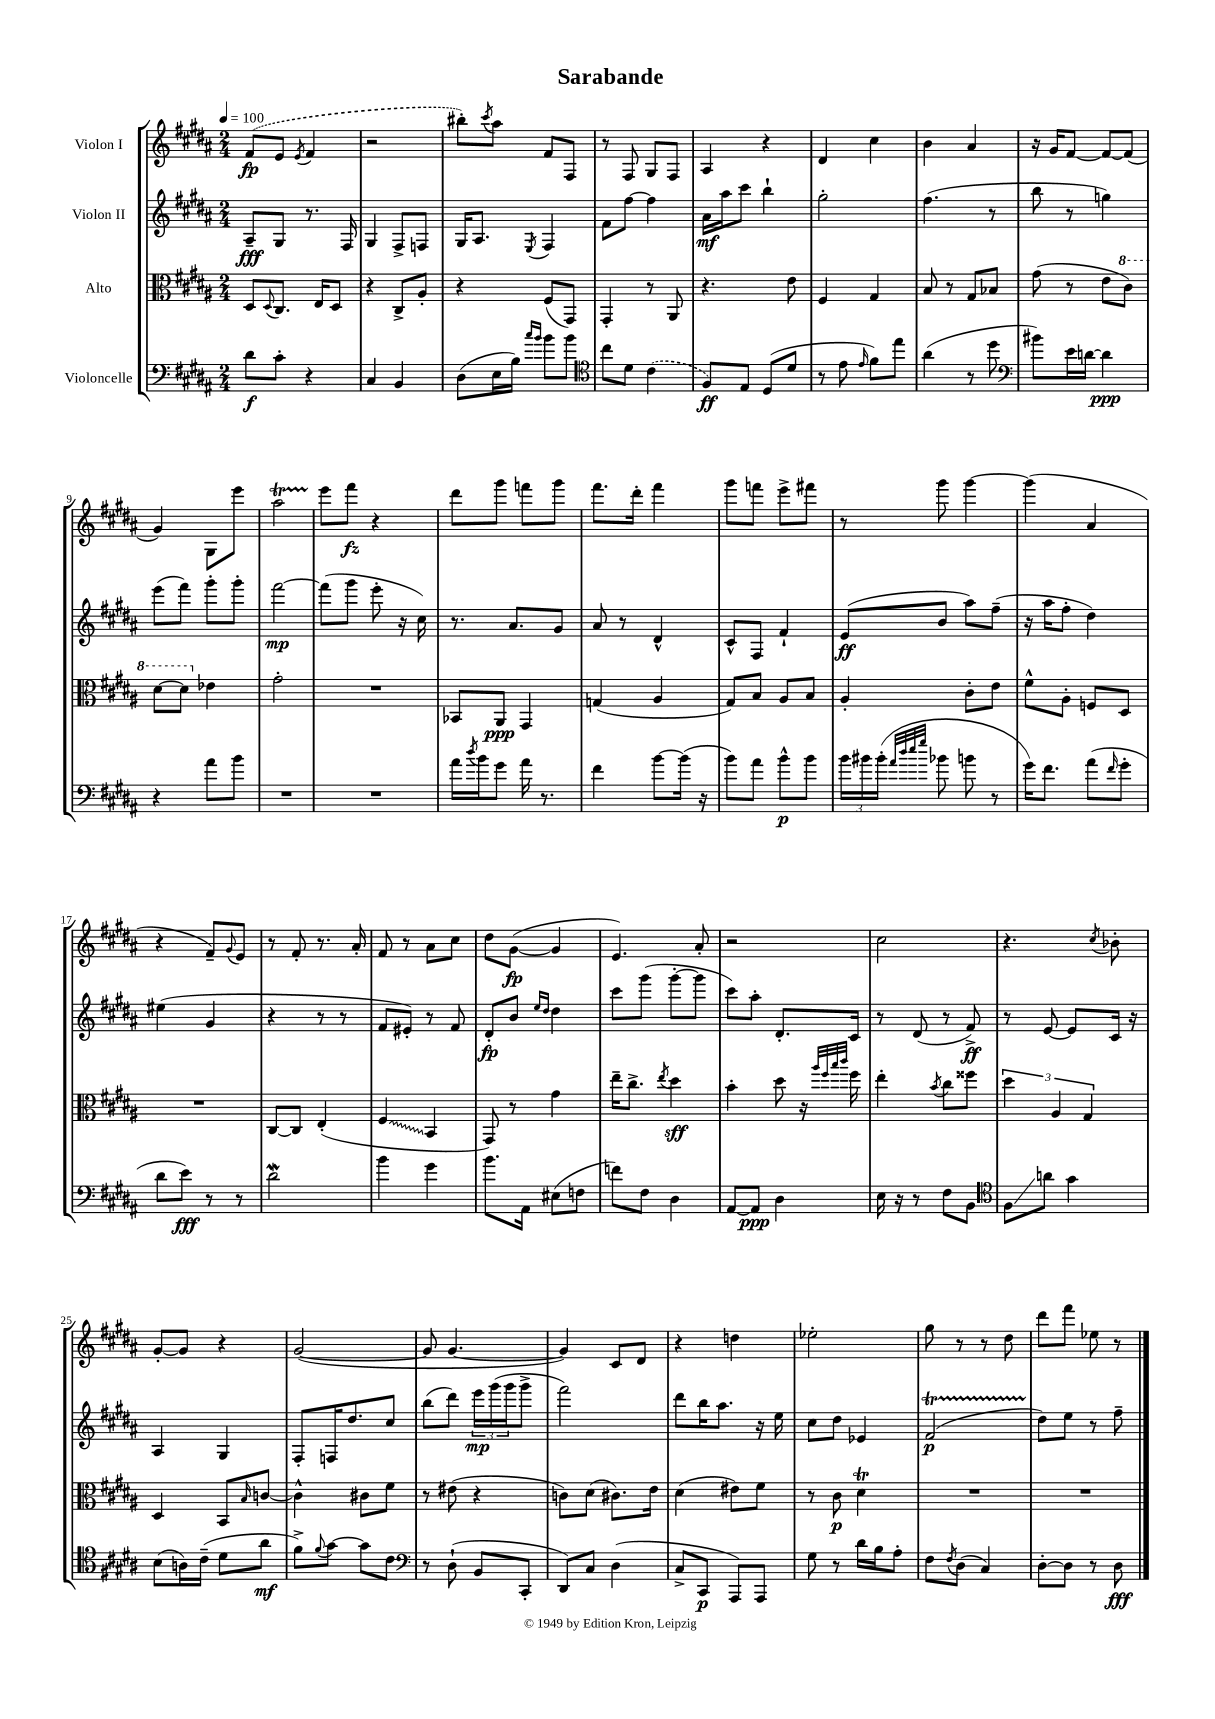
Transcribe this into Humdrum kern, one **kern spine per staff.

**kern	**kern	**kern	**kern
*staff4	*staff3	*staff2	*staff1
*clefF4	*clefC3	*clefG2	*clefG2
*k[f#c#g#d#a#]	*k[f#c#g#d#a#]	*k[f#c#g#d#a#]	*k[f#c#g#d#a#]
*M2/4	*M2/4	*M2/4	*M2/4
*MM100	*MM100	*MM100	*MM100
8d#	8D#	8A#~	(8f#
.	8qqD#	.	.
8c#'	8.C#	8G#	8e
.	.	.	8qe
4r	.	8.r	4f#
.	16E	.	.
.	8D#	.	.
.	.	16F#	.
=	=	=	=
4C#	4r	4G#	2r
4BB	8C#^	8F#^	.
.	8A#'	8F	.
=	=	=	=
(8D#	4r	16G#	8bb#')
.	.	8.A#	.
.	.	.	8qccc#
16E	.	.	8aa#
16B)	.	.	.
16qqcc#	.	.	.
16qqb	.	8qE	.
8b	(8F#	4F#	8f#
8b	8GG#)	.	8F#
=	=	=	=
*clefC4	*	*	*
8cc#	4GG#'	8f#	8r
8d#	.	[8ff#	8F#
(4c#	8r	4ff#]	8G#
.	8AA#	.	8F#
=	=	=	=
8F#)	4.r	16a#	4A#
.	.	16aa#	.
8E	.	8ccc#	.
(8D#	.	4bb`	4r
8d#	8e	.	.
=	=	=	=
8r	4F#	2gg#'	4d#
8e	.	.	.
16qqe	.	.	.
8f#)	4G#	.	4cc#
8ee	.	.	.
=	=	=	=
(4a#	8B	(4.ff#	4b
.	8r	.	.
8r	8G#	.	4a#
8dd#	8B-	8r	.
=	=	=	=
*clefF4	*	*	*
8b#)	(8g#	8bb	16r
.	.	.	16g#
16e	8r	8r	[8f#
[16d	.	.	.
4d]	8e	4gg)	8f#_
.	8cc#)	.	(8f#]
=	=	=	=
4r	[8dd#	(8eee	4g#)
.	8dd#]	8fff#)	.
8a#	4e-	8ggg#'	8G#
8b	.	8ggg#'	8eee
=	=	=	=
2r	2g#'	[2fff#	2aa#
=	=	=	=
2r	2r	(8fff#]	8eee
.	.	8ggg#	8fff#
.	.	8eee'	4r
.	.	16r	.
.	.	16cc#)	.
=	=	=	=
16a#	8BB-	8.r	8ddd#
8qdd#	.	.	.
16b	.	.	.
8g#	8AA#	.	8ggg#
.	.	8.a#	.
16a#	4GG#	.	8fff
8.r	.	.	.
.	.	8g#	8ggg#
=	=	=	=
4f#	(4G	8a#	8.fff#
.	.	8r	.
.	.	.	16ddd#'
[8b	4A#	4d#^^	4fff#
(16b]	.	.	.
16r	.	.	.
=	=	=	=
8b)	8G#)	8c#^^	8ggg#
8a#	8B	8F#	8fff
8b^^	8A#	4f#`	8eee^
8b	8B	.	8fff#
=	=	=	=
24b	4A#'	(8e	8r
24b#	.	.	.
(24b#'	.	.	.
32qqa#	.	.	.
32qqdd#	.	.	.
32qqee	.	.	.
32qqgg#	.	.	.
8b-	.	8b	8ggg#
8b	8c#'	8aa#)	[4ggg#
8r	8e	(8ff#~	.
=	=	=	=
16g#)	8f#^^	16r	(4ggg#]
8.f#	.	16aa#	.
.	8A#'	8ff#'	.
(8a#	8F	4dd#)	4a#
16qqf#	.	.	.
8g#'	8D#	.	.
=	=	=	=
8d#	2r	(4ee#	4r
8e)	.	.	.
8r	.	4g#	8f#~)
.	.	.	8qqg#
8r	.	.	8e
=	=	=	=
2d#	[8C#	4r	8r
.	8C#]	.	8f#'
.	(4E'	8r	8.r
.	.	8r	.
.	.	.	16a#'
=	=	=	=
4b	4F#	8f#	8f#
.	.	8e#')	8r
4g#	4BB	8r	8a#
.	.	8f#	8cc#
=	=	=	=
8.b	8GG#)	8d#'	8dd#
.	8r	8b	([8g#
16AA#	.	.	.
.	.	16qqee	.
.	.	16qqdd#	.
(8E#	4g#	4dd#	4g#]
8F	.	.	.
=	=	=	=
8f)	16ee~	8ccc#	4.e)
.	8.cc#^	.	.
8F#	.	(8ggg#	.
.	8qee	.	.
4D#	4dd#	[8ggg#'	.
.	.	8ggg#]	8a#'
=	=	=	=
[8AA#	4b'	8ccc#)	2r
8AA#]	.	8aa#'	.
4D#	8dd#	8.d#'	.
.	16r	.	.
.	32qqaa#	.	.
.	32qqff#	.	.
.	32qqbb	.	.
.	32qqccc#	.	.
.	16ff#	16c#	.
=	=	=	=
16E	4ee'	8r	2cc#
16r	.	.	.
8r	.	(8d#	.
.	8qb	.	.
8F#	8cc#	8r	.
8BB	8ff##	8f#^)	.
=	=	=	=
*clefC4	*	*	*
8F#	6dd#	8r	4.r
8a	.	[8e	.
.	6A#	.	.
4g#	.	8e]	.
.	6G#	.	.
.	.	.	8qcc#
.	.	16c#	8b-'
.	.	16r	.
=	=	=	=
(8B	4D#	4A#	[8g#'
16A)	.	.	8g#]
(16c#~	.	.	.
8d#	8BB	4G#	4r
.	16qqB	.	.
8a#	[8c	.	.
=	=	=	=
8f#^)	4c^^]	8F#'	([2g#
8qqf#	.	.	.
[8g#	.	16F	.
.	.	8.dd#	.
8g#]	8c#	.	.
8c#	8f#	8cc#	.
=	=	=	=
*clefF4	*	*	*
8r	8r	(8bb	8g#]
(8D#`	(8e#	8ddd#)	[4.g#
8BB	4r	24eee	.
.	.	(24ggg#	.
.	.	24ggg#	.
8CC#'	.	8ggg#^	.
=	=	=	=
8DD#)	8c)	2fff#)	4g#])
8C#	(8d#	.	.
(4D#	8.c#)	.	8c#
.	.	.	8d#
.	16e	.	.
=	=	=	=
8C#^	(4d#	8ddd#	4r
8CC#	.	16bb	.
.	.	8.aa#	.
8AAA#)	8e#)	.	4dd
8AAA#	8f#	16r	.
.	.	16ee	.
=	=	=	=
8G#	8r	8cc#	2ee-'
8r	8c#	8dd#	.
16d#	4d#	4e-	.
16B	.	.	.
8A#'	.	.	.
=	=	=	=
8F#	2r	(2f#	8gg#
8qF#	.	.	.
(8D#	.	.	8r
4C#)	.	.	8r
.	.	.	8dd#
=	=	=	=
[8D#'	2r	8dd#)	8ddd#
8D#]	.	8ee	8fff#
8r	.	8r	8ee-
8D#	.	8ff#~	8r
==	==	==	==
*-	*-	*-	*-
